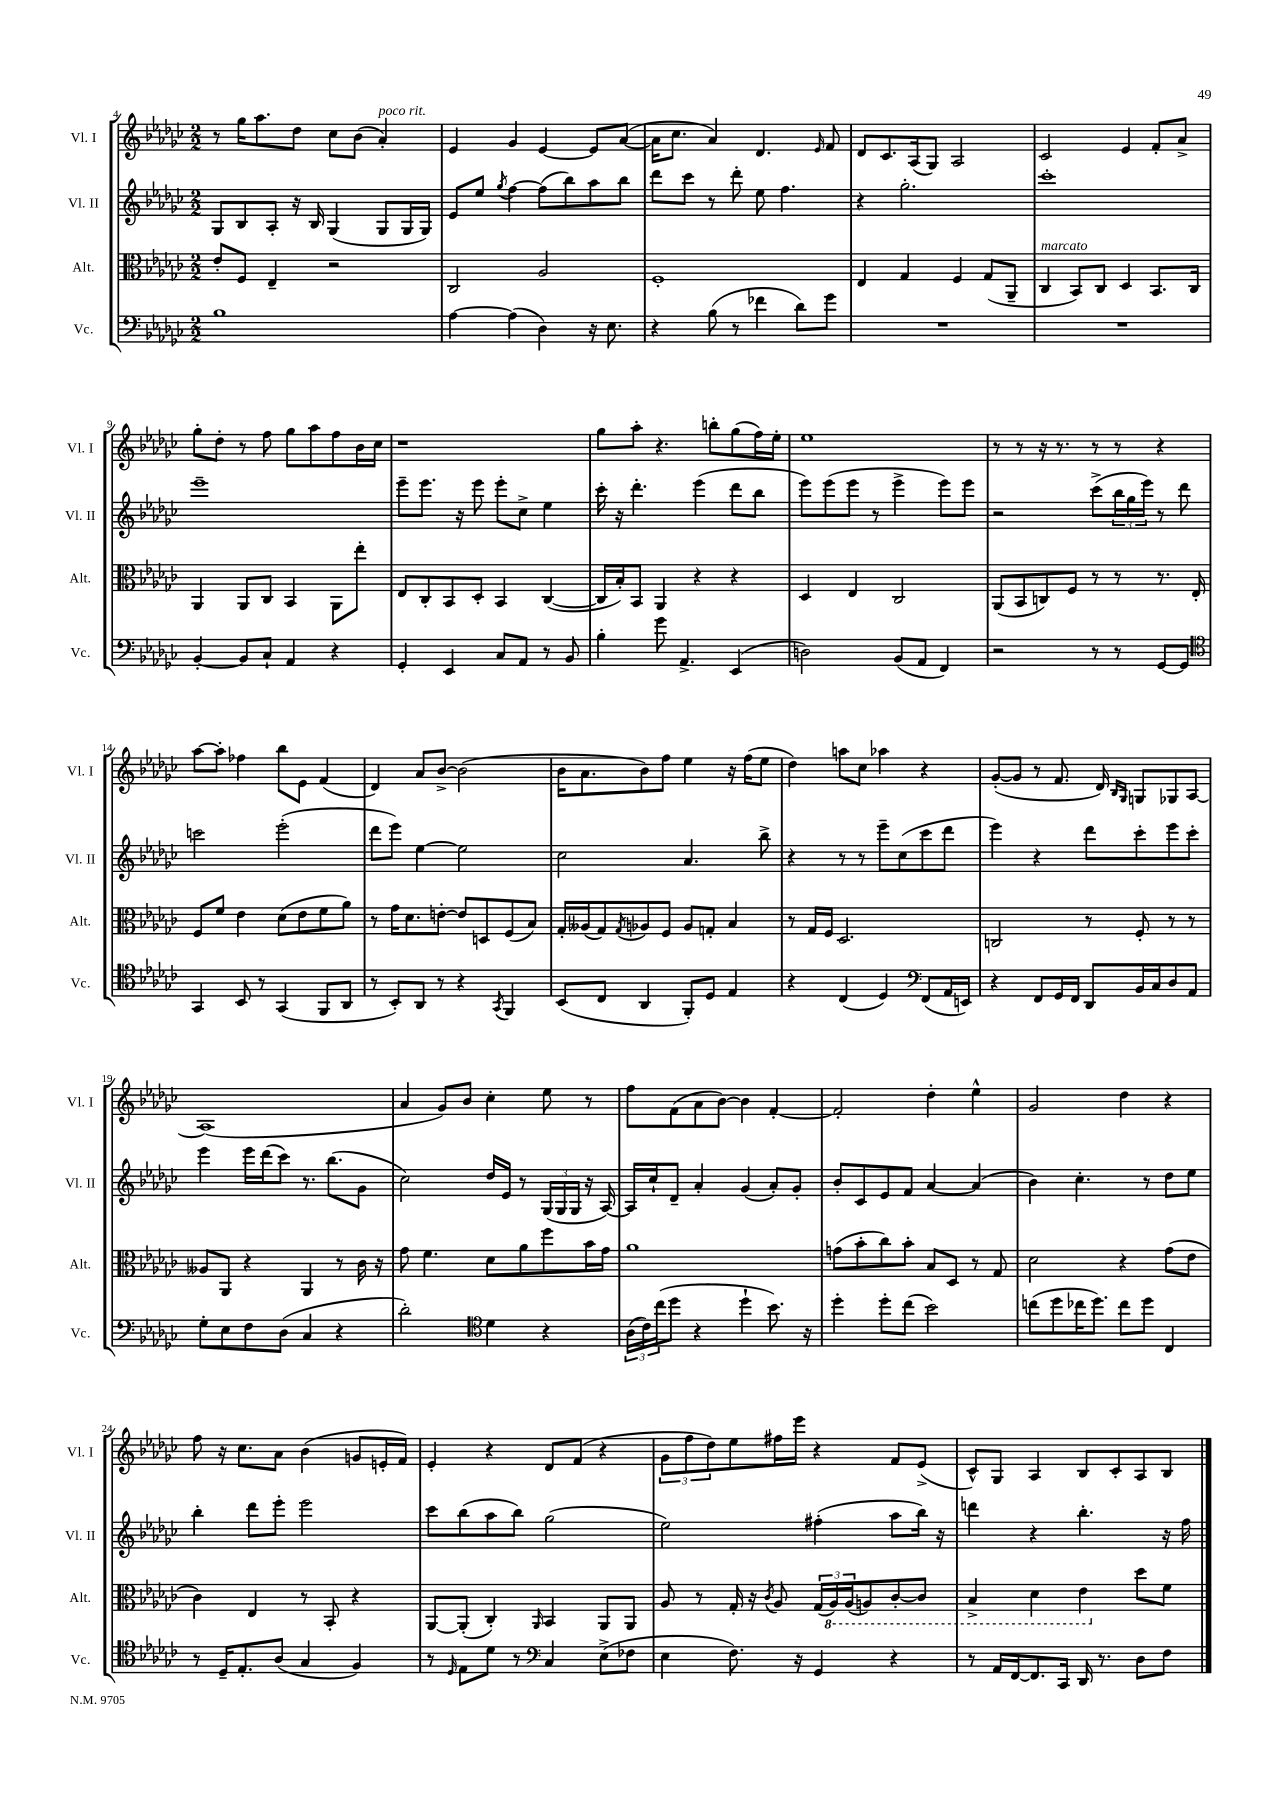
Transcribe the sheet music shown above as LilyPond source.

<<
\new StaffGroup <<
\new Staff = "s0" \with { instrumentName = "Vl. I" shortInstrumentName = "Vl. I" } {
    \clef treble \key ges \major \numericTimeSignature \time 2/2
    r8 ges''16 aes''8. des''8 ces''8 bes'8( aes'4-.^\markup { \italic "poco rit." }) |
    ees'4 ges'4 ees'4~ ees'8 aes'8~( |
    aes'16 ces''8. aes'4) des'4. \grace { ees'16 } f'8 |
    des'8 ces'8. aes16( ges8) aes2 |
    ces'2 ees'4 f'8-. aes'8-> |
    ges''8-. des''8-. r8 f''8 ges''8 aes''8 f''8 bes'16 ces''16 |
    r1 |
    ges''8 aes''8-. r4. b''8-. ges''8( f''16) ees''16-. |
    ees''1 |
    r8 r8 r16 r8. r8 r8 r4 |
    aes''8~ aes''8-. fes''4 bes''8 ees'8 f'4( |
    des'4) aes'8 bes'8~-> bes'2( |
    bes'16 aes'8. bes'8) f''8 ees''4 r16 f''16( ees''8 |
    des''4) a''8 ces''8 aes''4 r4 |
    ges'8~-.( ges'8 r8 f'8. des'16) \grace { bes16 ges16 } g8 ges8 aes8~ |
    aes1( |
    aes'4 ges'8) bes'8 ces''4-. ees''8 r8 |
    f''8 f'8( aes'8 bes'8~) bes'4 f'4~-. |
    f'2-. des''4-. ees''4-^ |
    ges'2 des''4 r4 |
    f''8 r16 ces''8. aes'8 bes'4( g'8 e'16-. f'16) |
    ees'4-. r4 des'8 f'8( r4 |
    \tuplet 3/2 { ges'8 f''8 des''8) } ees''8 fis''16 ees'''16 r4 f'8 ees'8->( |
    ces'8-^) ges8 aes4 bes8 ces'8-. aes8 bes8 \bar "|." |
}
\new Staff = "s1" \with { instrumentName = "Vl. II" shortInstrumentName = "Vl. II" } {
    \clef treble \key ges \major \numericTimeSignature \time 2/2
    ges8 bes8 aes8-. r16 bes16 ges4( ges8 ges16 ges16) |
    ees'8 ees''8 \acciaccatura { ges''8 } f''4~ f''8( bes''8) aes''8 bes''8 |
    des'''8 ces'''8 r8 des'''8-. ees''8 f''4. |
    r4 ges''2.-. |
    ces'''1-. |
    ees'''1-- |
    ees'''8-- ees'''8. r16 ees'''8 ees'''8-. ces''8-> ees''4 |
    ces'''16-. r16 des'''4.-. ees'''4( des'''8 bes''8 |
    ees'''8) ees'''8( ees'''8 r8 ees'''4-> ees'''8) ees'''8 |
    r2 ces'''8->( \tuplet 3/2 { bes''16 ges''16 ees'''16) } r8 des'''8 |
    c'''2 ees'''2-.( |
    des'''8 ees'''8) ees''4~ ees''2 |
    ces''2 aes'4. bes''8-> |
    r4 r8 r8 ees'''8-- ces''8( ces'''8 des'''8 |
    ees'''4) r4 des'''8 ces'''8-. ees'''8 ces'''8-. |
    ees'''4 ees'''16 des'''16( ces'''8) r8. bes''8.( ges'8 |
    ces''2) des''16 ees'16 r8 \tuplet 3/2 { ges16( ges16 ges16 } r16 aes16~) |
    aes16 ces''16-! des'8-- aes'4-. ges'4( aes'8-.) ges'8-. |
    bes'8-. ces'8 ees'8 f'8 aes'4~ aes'4( |
    bes'4) ces''4.-. r8 des''8 ees''8 |
    bes''4-. des'''8 ees'''8-. ees'''2 |
    ces'''8 bes''8( aes''8 bes''8) ges''2( |
    ees''2) fis''4-.( aes''8 bes''16) r16 |
    d'''4 r4 bes''4.-. r16 f''16 \bar "|." |
}
\new Staff = "s2" \with { instrumentName = "Alt." shortInstrumentName = "Alt." } {
    \clef alto \key ges \major \numericTimeSignature \time 2/2
    ees'8-. f8 ees4-- r2 |
    ces2 aes2 |
    f1-. |
    ees4 ges4 f4 ges8( aes,8-- |
    ces4^\markup { \italic "marcato" } bes,8) ces8 des4 bes,8. ces16 |
    aes,4 aes,8 ces8 bes,4 aes,8 ees''8-. |
    ees8 ces8-. bes,8 des8-. bes,4 ces4~( |
    ces16 bes16-.) bes,8 aes,4 r4 r4 |
    des4 ees4 ces2 |
    aes,8( bes,8 c8) f8 r8 r8 r8. ees16-. |
    f8 f'8 ees'4 des'8( ees'8 f'8 aes'8) |
    r8 ges'16 des'8. e'8~-. e'8 d8 f8( bes8) |
    ges16-. aeses16( ges8) \acciaccatura { ges8 } aes8 f8 aes8 g8-. bes4 |
    r8 ges16 f16 des2. |
    c2 r8 f8-. r8 r8 |
    aeses8 aes,8 r4 aes,4 r8 ces'16 r16 |
    ges'8 f'4. des'8 aes'8 f''8 bes'16 ges'16 |
    aes'1 |
    g'8( bes'8-. ces''8) bes'8-. bes8 des8 r8 ges8 |
    des'2 r4 ges'8( ees'8 |
    ces'4) ees4 r8 bes,8-. r4 |
    aes,8~ aes,8-.( ces4-.) \grace { aes,16 } bes,4 aes,8 aes,8 |
    aes8 r8 ges16-. r16 \acciaccatura { ces'8 } aes8 \tuplet 3/2 { ges16( \ottava #-1 aes,16) aes,16( } a,8) ces8~-. ces8 |
    bes,4-> des4 ees4 \ottava #0 des''8 f'8 \bar "|." |
}
\new Staff = "s3" \with { instrumentName = "Vc." shortInstrumentName = "Vc." } {
    \clef bass \key ges \major \numericTimeSignature \time 2/2
    bes1 |
    aes4~ aes4( des4) r16 ees8. |
    r4 bes8( r8 fes'4 des'8) ges'8 |
    R1 |
    R1 |
    bes,4~-. bes,8 ces8-! aes,4 r4 |
    ges,4-. ees,4 ces8 aes,8 r8 bes,8 |
    bes4-. ges'8 aes,4.-> ees,4( |
    d2) bes,8( aes,8 f,4) |
    r2 r8 r8 ges,8~ ges,8 |
    \clef tenor ges,4 bes,8 r8 ges,4( f,8 aes,8 |
    r8 bes,8-.) aes,8 r8 r4 \acciaccatura { ges,8 } f,4 |
    bes,8( ces8 aes,4 f,8-.) des8 ees4 |
    r4 ces4( des4) \clef bass f,8( aes,16 e,16) |
    r4 f,8 ges,16 f,16 des,8 bes,16 ces16 des8 aes,8 |
    ges8-. ees8 f8 des8( ces4 r4 |
    des'2-.) \clef tenor des'4 r4 |
    \tuplet 3/2 { aes16( ces'16) ces''16( } des''8 r4 des''4-! bes'8.) r16 |
    des''4-. des''8-. ces''8( bes'2) |
    c''8( des''8 ces''16 des''8.) ces''8 des''8 ces4 |
    r8 des16-- ees8.-. aes8( ges4 f4) |
    r8 \grace { des16 } ees8 des'8 r8 \clef bass ces4 ees8->( fes8 |
    ees4 f8.) r16 ges,4 r4 |
    r8 aes,16 f,16~ f,8. ces,16 des,16 r8. des8 f8 \bar "|." |
}
>>
>>
\layout { \context { \Score currentBarNumber = #4 } }
